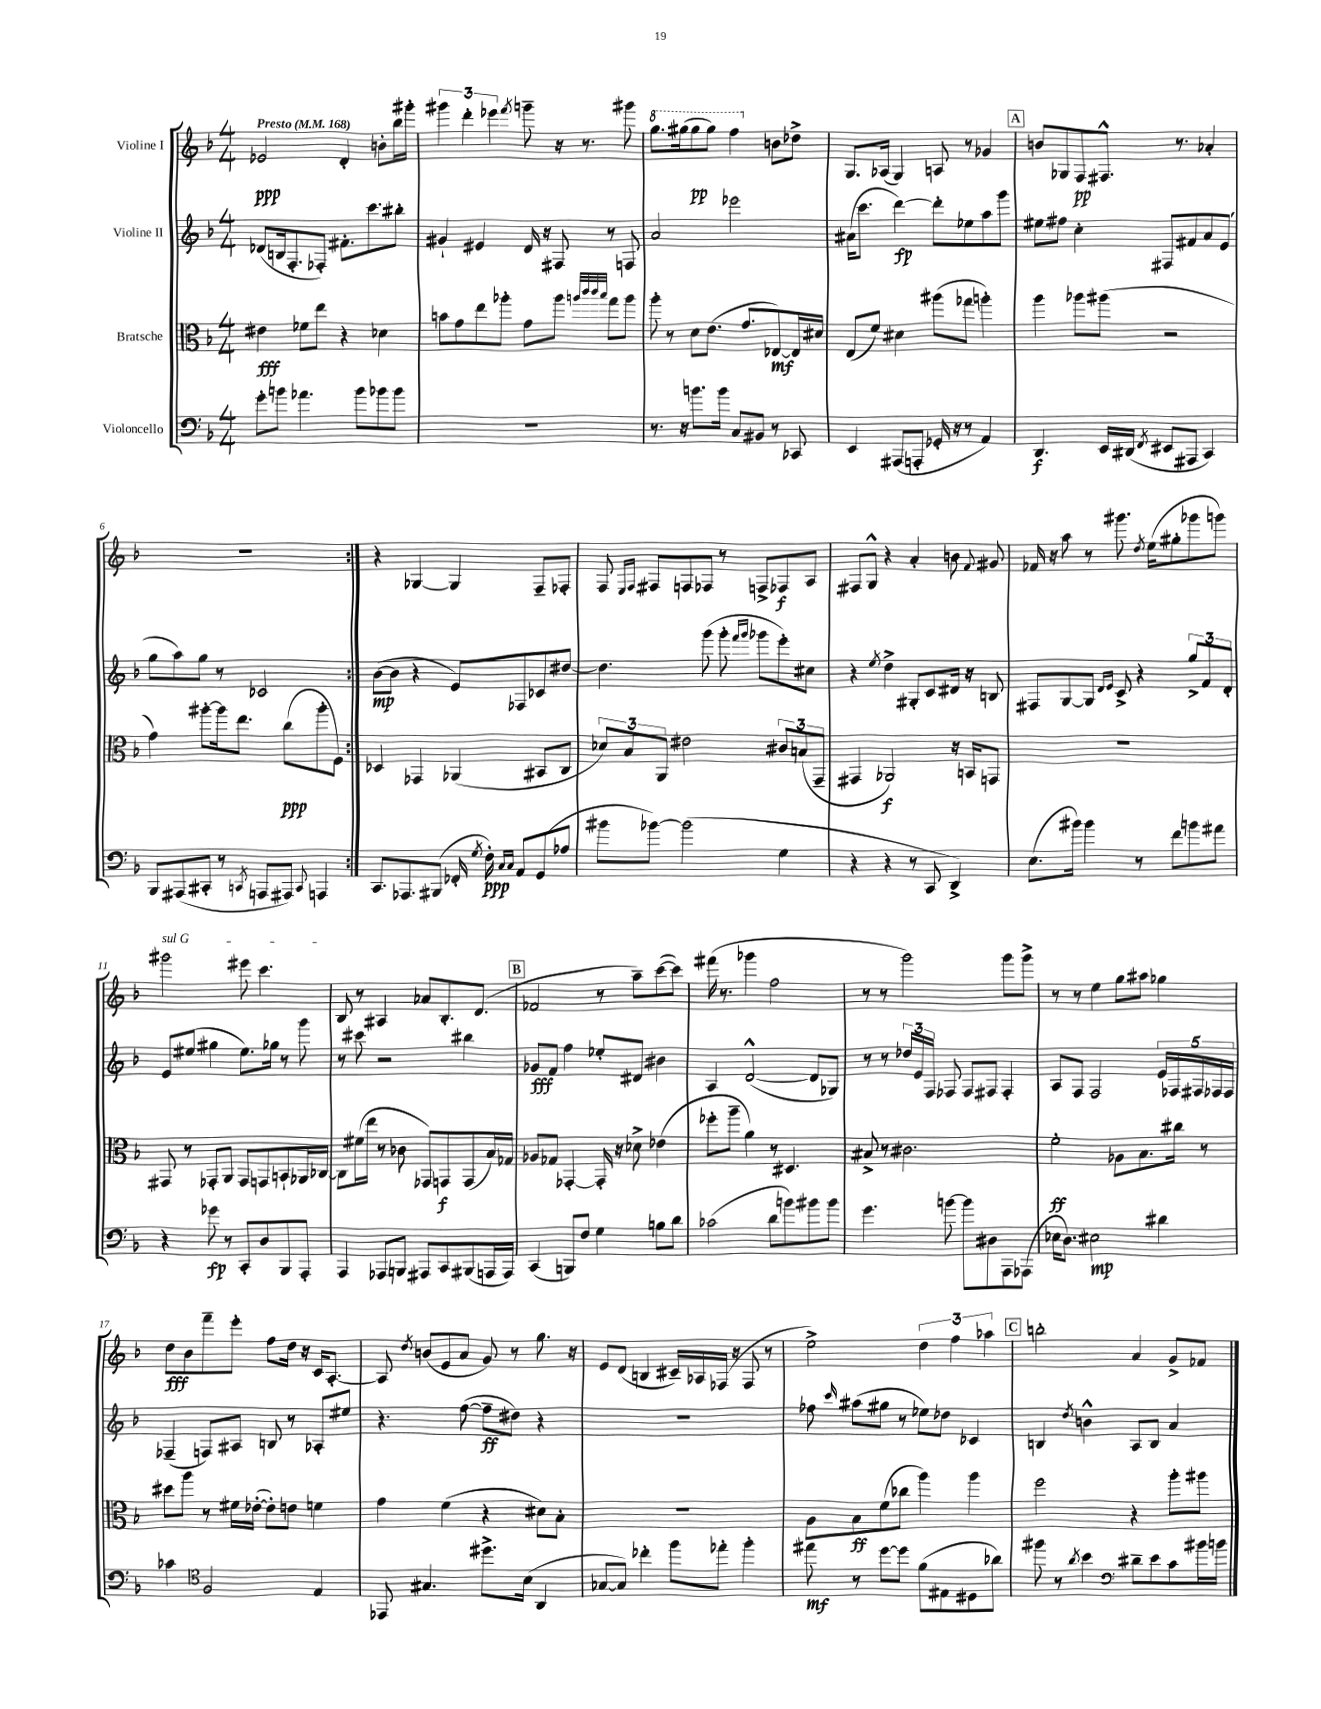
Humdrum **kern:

**kern	**kern	**kern	**kern
*staff4	*staff3	*staff2	*staff1
*clefF4	*clefC3	*clefG2	*clefG2
*k[b-]	*k[b-]	*k[b-]	*k[b-]
*M4/4	*M4/4	*M4/4	*M4/4
*MM168	*MM168	*MM168	*MM168
8g'\L	4e#\	(8d-/L	2e-/
8b\J	.	16B/k	.
.	.	8.F'/	.
4.a-\	8f-\L	.	.
.	8ee\J	8F-'/J)	.
.	4r	8.f#'\L	4d'/
8b\L	.	.	.
.	.	8.ccc\	.
8b-\	4d-\	.	8b'\L
8b-\J	.	8bb#'\J	16bb-\L
.	.	.	16ggg#'\JJ
=	=	=	=
1r	8b\L	4g#`/	6ggg#\
.	8g\	.	.
.	.	.	6ddd'\
.	8ee\	4e#/	.
.	.	.	6eee-\
.	8aa-'\J	.	.
.	.	.	8qfff/
.	8g\L	16d/	8ggg~\
.	.	16r	.
.	8aa-\J	8F#/	16r
.	.	.	8.r
.	32qqaa/LLL	.	.
.	32qqccc/	.	.
.	32qqccc/	.	.
.	32qqbb-/JJJ	.	.
.	8gg\L	8r	.
.	8aa\J	8F/	8ggg#\
=	=	=	=
8.r	8aa'\	2a/	8.ggg\L
.	8r	.	.
16r	.	.	(16ggg#\k
8.b\L	8d\L	.	8ggg#\
.	(8.e\J	.	8ggg#\J)
16b\Jk	.	.	.
8C/L	.	2eee-\	4fff\
.	8.g/L	.	.
8BB#/J	.	.	.
8r	[8E-/)	.	8b\L
8CC-/	16E-/]L	.	8dd-^\J
.	16d#/JJ	.	.
=	=	=	=
4EE/	(8E/L	(16a#\LK	8.G/L
.	.	8.ccc\J	.
.	8f/J)	.	.
.	.	.	(16A-/Jk
(8AAA#/L	4d#\	[4ddd\)	4G/)
8AAA'/J	.	.	.
16GG-'/	(8aa#\L	8ddd'\]L	8A/
16r	.	.	.
8r	8gg-\J	8ee-\	8r
4AA/)	4aa'\)	8aa\	4g-/
.	.	8ggg\J	.
=	=	=	=
4.DD/	4aa\	8ee#\L	8b/L
.	.	8ff#\J	8G-/
.	8aa-\L	4cc'\	8F/
16EE/LL	(8aa#\J	.	8.F#^^/J
(16DD#/JJ	.	.	.
8qFF/	.	.	.
8EE#/L	2r	8F#/L	.
.	.	.	8.r
8AAA#/J	.	8f#/	.
4CC/)	.	8a/	4a-'/
.	.	(8e/J	.
=	=	=	=
8BBB-/L	4g\)	8gg\L	1r
(8AAA#/	.	8aa\)	.
8CC#'/J	[8aa#'\L	8gg\J	.
8r	16aa#\]k	8r	.
.	8.ee\J	.	.
8qCC/	.	.	.
8AAA/L	.	2c-/	.
8AAA#/J)	(8cc\L	.	.
8qqCC/	.	.	.
4AAA/	8aa#'\	.	.
.	8F\J)	.	.
=:|!	=:|!	=:|!	=:|!
8.CC/L	4D-/	([8b-\L	4r
.	.	8b-\]J	.
8.AAA-/	.	.	.
.	4GG-/	4r	[4G-/
(8BBB#/J	.	.	.
16FF-'/	(4AA-/	8e/L)	4G-/]
8qG/	.	.	.
16F'\)	.	.	.
16qqC/LL	.	.	.
16qqC/JJ	.	.	.
8AA/L	.	8F-/	.
(8GG/	8BB#/L	8c-/	8F~/L
8A-/J	8C/J	[8dd#/J	8F-'/J
=	=	=	=
8b#\L	12d-/L)	4.dd#\]	8F/
.	12B-/	.	.
.	.	.	16qqE/LL
.	.	.	16qqF/JJ
[8b-\J)	.	.	8F#/L
.	12AA/J	.	.
(2b-\]	2e#\	.	8F/
.	.	(8ggg\	8F-/J
.	.	8ggg'\	8r
.	.	16qqfff/LL	.
.	.	16qqggg/JJ	.
.	.	8ggg-\L	8F^/L
4G\	12c#/L	8eee'\)	8F-/
.	(12B/	.	.
.	.	8cc#\J	8A/J
.	12GG~/J	.	.
=	=	=	=
4r	4GG#/	4r	8F#/L
.	.	.	8G^^/J
.	.	8qee/	.
4r	2AA-/)	4dd^\	4r
8r	.	8G#'/L	4a'/
8CC/	.	8c/	.
4DD^/)	16r	16d#/Jk	8b\
.	16BB/LK	16r	.
.	.	.	8qqf/
.	8GG/J	8B/	8g#/
=	=	=	=
(8.E\L	1r	8F#/L	16f-/
.	.	.	16r
.	.	[8G/	8aa\
16b#\Jk)	.	.	.
4b#\	.	8G/]J	8r
.	.	16qqd/LL	.
.	.	16qqe/JJ	.
.	.	8c^/	8.ggg#\
8r	.	4r	.
.	.	.	8qdd/
.	.	.	(16ee\LK
8f\L	.	.	8gg#'\
8b\	.	12gg^/L	8ggg-\
.	.	12f/	.
8a#\J	.	.	8ggg\J)
.	.	12d'/J	.
=	=	=	=
4r	8GG#/	8e/L	2ggg#\
.	8r	(8ee#/J	.
8g-\	8GG-'/L	4gg#\	.
8r	8AA/J	.	.
8CC'/L	8GG-/L	8.ee#\L)	8eee#\
8D/	8GG/	.	4.ccc\
.	.	16gg-\Jk	.
8BBB-/	8BB`/	8r	.
8AAA'/J	16AA-/L	8ggg\	.
.	[16C-/JJ	.	.
=	=	=	=
4AAA/	8C-\]L	8r	8B-/
.	(16f#\L	8ccc#\	8r
.	16ee\JJ	.	.
8AAA-/L	8r	2r	4A#/
8BBB/J	8c-\	.	.
8AAA#/L	8GG-/L)	.	8a-/L
8CC/	8GG/	.	8.B-'/
(8BBB#/	(8GG/	4bb#\	.
.	.	.	(8.d/J
16AAA/L	16B-/L)	.	.
16AAA/JJ)	16G-/JJ	.	.
=	=	=	=
(4CC/	8A-/L	8g-/L	2f-/
.	8G-/J	8f/J	.
8BBB/L)	[4GG-'/	4ff\	.
8F/J	.	.	.
4G\	16GG-'/]	8ee-'/L	8r
.	16r	.	.
.	8d-^\	8d#/J	8aa~\L)
8B\L	(4e-\	4b#\	([8ccc\
8d\J	.	.	8ccc\]J)
=	=	=	=
(2c-\	8ff-'\L	4A/	(16fff#\
.	.	.	8.r
.	8aa~\J	.	.
.	4a\)	([2d^^/	4ggg-\
8d\L	8r	.	2ff\
8b\)	4.D#/	.	.
8b#\	.	8d/]L	.
8b#\J	.	8G-/J)	.
=	=	=	=
4.g\	8B#^/	8r	8r
.	8r	8r	8r
.	2.c#\	24dd-/LL	2ggg\)
.	.	24e/	.
.	.	24F/JJ	.
[8b\	.	8F-/	.
8b\]L	.	8F-/L	.
8D#\	.	8F#/J	.
8AAA\	.	4F#'/	8ggg\L
(8AAA-\J	.	.	8ggg^\J
=	=	=	=
16E-\LK	2f'\	8A/L	8r
8.D\J)	.	.	.
.	.	8F/J	8r
2E#\	.	2F/	4ee\
.	8A-\L	.	8gg\L
.	8.B-\	.	8aa#\J
4d#\	.	20e/LL	4gg-\
.	.	20F-/	.
.	16cc#\Jk	.	.
.	.	20F#/	.
.	8r	.	.
.	.	20F-/	.
.	.	20F-/JJ	.
=	=	=	=
4c-\	8dd#\L	(4F-~/	8dd\L
.	8aa\J	.	8b-\
*clefC4	*	*	*
2F/	8r	8F/L)	8fff~\
.	16f#\LL	8A#/J	8eee'\J
.	([16e-'\JJ	.	.
.	8e-'\]L)	8B/	8ff\L
.	8e\J	8r	16dd\Jk
.	.	.	16r
4E/	4f\	8A-'/L	16c/LK
.	.	.	[8.A'/J
.	.	8ee#/J	.
=	=	=	=
8EE-/	4g\	4.r	8A/]
.	.	.	8qdd/
4.G#/	.	.	(8b/L
.	(4f\	.	8e/
.	.	([8ff\	8a/J
8.dd#^\L	4r	8ff~\]L	8g/)
.	.	8dd#\J)	8r
(16B-\Jk	.	.	.
4AA/	8d#\L)	4r	8.gg\
.	8B-'\J	.	.
.	.	.	16r
=	=	=	=
[8G-/L	1r	1r	8e/L
8G-/]J)	.	.	(8d/J
4cc-'\	.	.	4B/
8ff\L	.	.	16c#~/LL)
.	.	.	16A-/
8ee-'\J	.	.	(16F-/JJ
.	.	.	16r
4ff'\	.	.	8F-/
.	.	.	8r
=	=	=	=
8ee#\	8A\L	8ff-\	2ee^\)
.	.	16qqccc/	.
8r	8B-\	(8aa#\L	.
[8dd\L	(8f\	8gg#\J	.
8dd\]J	8cc-\J	8r	.
(8f\L	4aa\)	8ee-\L)	6dd\
8E#\	.	8dd-\J	.
.	.	.	6ff\
8D#\	4aa\	4c-/	.
.	.	.	6aa-\
8a-\J)	.	.	.
=	=	=	=
8ff#\	2ff\	4B/	2bb'\
8r	.	.	.
8qa/	.	8qdd/	.
4b-\	.	4b^^\	.
*clefF4	*	*	*
8d#~\L	4r	8A/L	4a/
8e\	.	8B/J	.
8c\	8aa'\L	4a/	8g^/L
16b#\L	8aa#\J	.	8f-/J
16b\JJ	.	.	.
==	==	==	==
*-	*-	*-	*-
